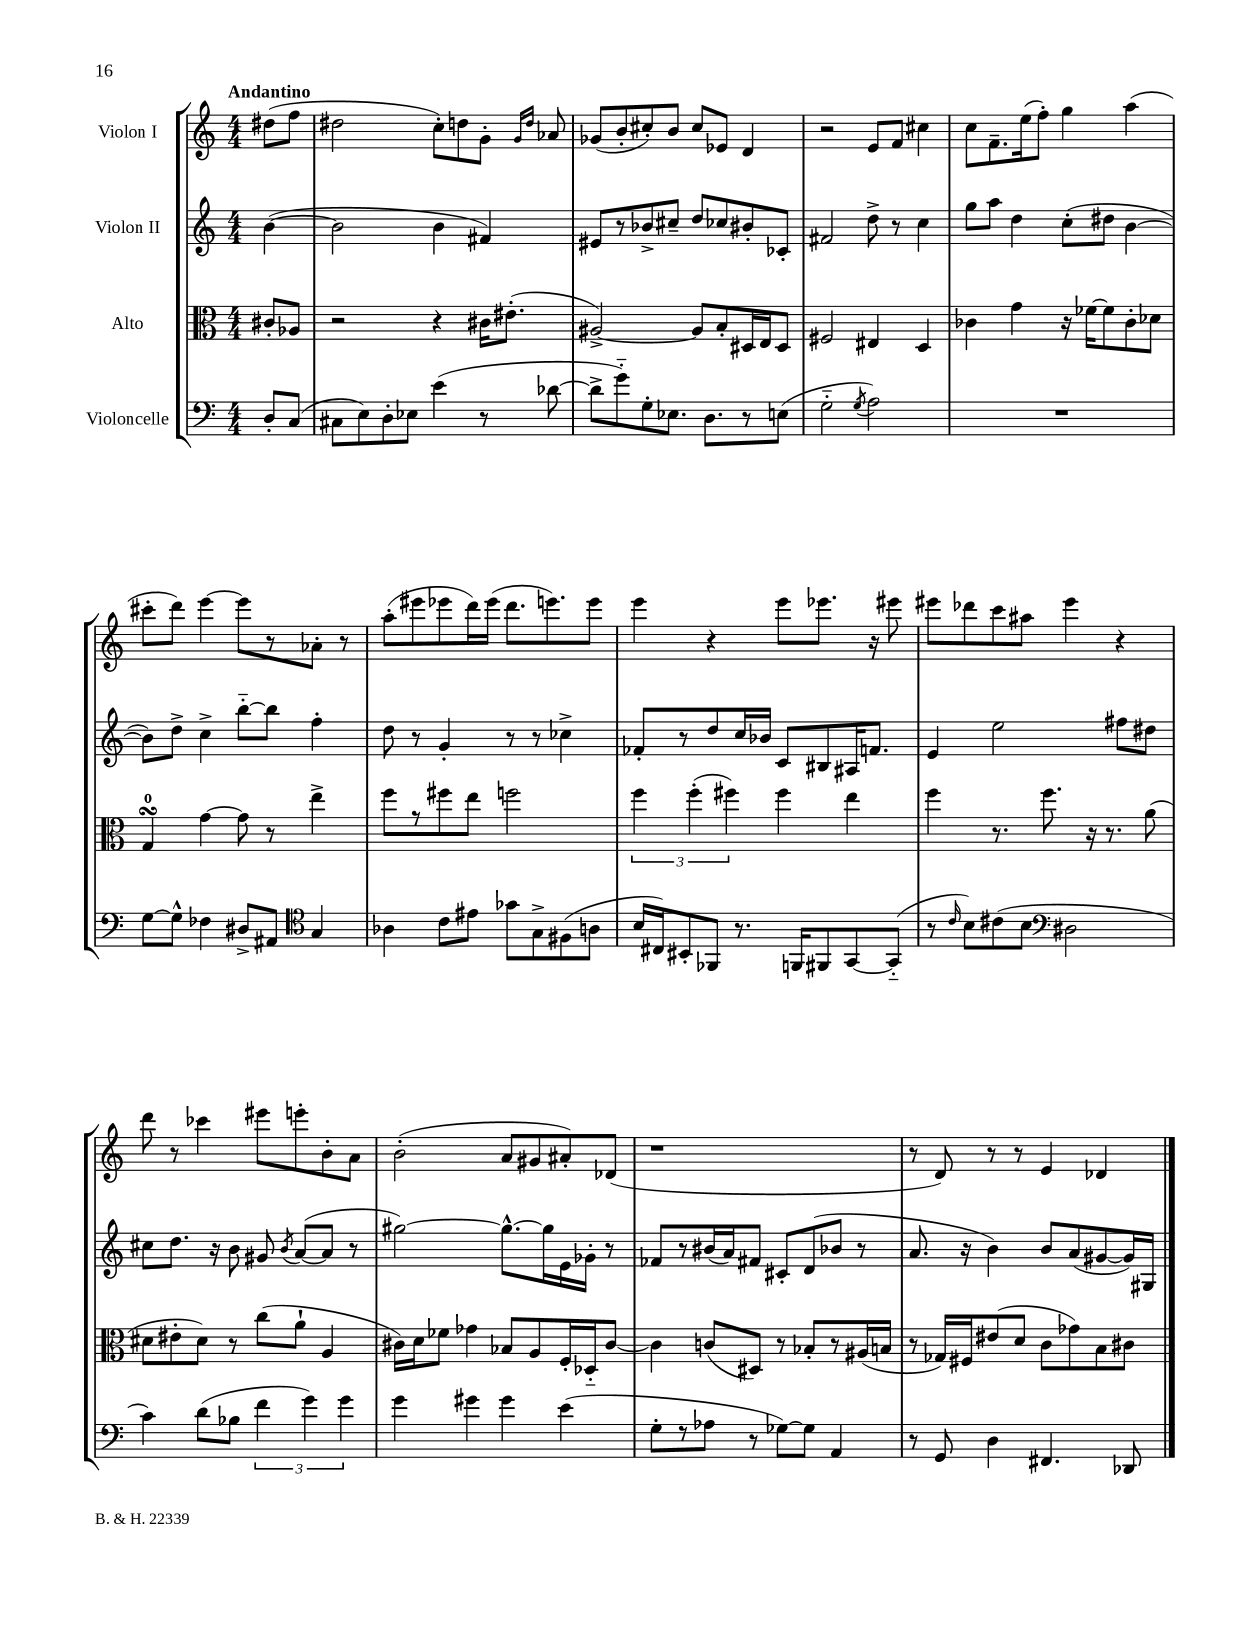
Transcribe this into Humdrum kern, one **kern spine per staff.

**kern	**kern	**kern	**kern
*staff4	*staff3	*staff2	*staff1
*clefF4	*clefC3	*clefG2	*clefG2
*k[]	*k[]	*k[]	*k[]
*M4/4	*M4/4	*M4/4	*M4/4
8D'	8c#'	([4b	(8dd#
(8C	8A-	.	8ff
=	=	=	=
8C#	2r	2b]	2dd#
8E)	.	.	.
8D'	.	.	.
8E-	.	.	.
(4e	4r	4b	8cc')
.	.	.	8dd
8r	16c#	4f#)	8g'
.	(8.e#'	.	.
.	.	.	16qqg
.	.	.	16qqdd
[8d-	.	.	8a-
=	=	=	=
8d-^]	[2A#^)	8e#	(8g-
8g'~)	.	8r	8b'
8G'	.	8b-^	8cc#')
8.E-	.	8cc#~	8b
.	8A#]	8dd	8cc#
8.D	.	.	.
.	8B'	8cc-	8e-
8r	16D#	8b#'	4d
.	16E	.	.
(8E	8D#	8c-'	.
=	=	=	=
2G'~	2F#	2f#	2r
8qG	.	.	.
2A)	4E#	8dd^	8e
.	.	8r	8f
.	4D	4cc	4cc#
=	=	=	=
1r	4c-	8gg	8cc
.	.	8aa	8.f~
.	4g	4dd	.
.	.	.	(16ee
.	.	.	8ff')
.	16r	(8cc'	4gg
.	[16f-	.	.
.	8f-]	8dd#	.
.	8c-'	[4b	(4aa
.	8d-	.	.
=	=	=	=
[8G	4G	8b])	8ccc#'
8G^^]	.	8dd^	8ddd)
4F-	[4g	4cc^	[4eee
8D#^	8g]	[8bb'~	8eee]
8AA#	8r	8bb]	8r
*clefC4	*	*	*
4G	4ee^	4ff'	8a-'
.	.	.	8r
=	=	=	=
4A-	8ff	8dd	(8aa'
.	8r	8r	8eee#
8c	8ff#	4g'	8eee-
8e#	8ee	.	16ddd)
.	.	.	(16eee-
8g-	2ff	8r	8.ddd
8G^	.	8r	.
.	.	.	8.eee)
(8F#	.	4cc-^	.
8A	.	.	8eee
=	=	=	=
16B	6ff	8f-'	4eee
16C#)	.	.	.
8BB#'	.	8r	.
.	(6ff'	.	.
8FF-	.	8dd	4r
.	6ff#)	.	.
8.r	.	16cc	.
.	.	16b-	.
.	4ff#	8c	8eee
16FF	.	.	.
8FF#	.	8B#	8.eee-
[8GG	4ee	16A#	.
.	.	8.f	16r
(8GG'~]	.	.	8eee#
=	=	=	=
8r	4ff	4e	8eee#
16qqc	.	.	.
8B)	.	.	8ddd-
(8c#	8.r	2ee	8ccc
8B	.	.	8aa#
.	8.ff	.	.
*clefF4	*	*	*
2D#	.	.	4eee#
.	16r	.	.
.	8.r	.	.
.	.	8ff#	4r
.	(8a	8dd#	.
=	=	=	=
4c)	8d#	8cc#	8ddd
.	8e#'	8.dd	8r
(8d	8d#)	.	4ccc-
.	.	16r	.
8B-	8r	8b	.
6f	(8cc	8g#	8eee#
.	.	8qb	.
.	8a`	([8a	8eee'
6g)	.	.	.
.	4A	8a]	8b'
6g	.	.	.
.	.	8r	8a
=	=	=	=
4g	16c#)	[2gg#)	(2b'
.	16d	.	.
.	8f-	.	.
4g#	4g-	.	.
4g#	8B-	8.gg#^^_	8a
.	8A	.	8g#
.	.	16gg#]	.
(4e	16F'	16e	8a#')
.	16D-'~	16g-'	.
.	[8c#	8r	(8d-
=	=	=	=
8G'	4c#]	8f-	1r
8r	.	8r	.
8A-	(8c	(16b#	.
.	.	16a)	.
8r	8D#)	8f#	.
[8G-)	8r	8c#'	.
8G-]	8B-'	(8d	.
4AA	8r	8b-	.
.	(16A#	8r	.
.	16B	.	.
=	=	=	=
8r	8r	8.a	8r
8GG	16G-)	.	8d)
.	16F#	16r	.
4D	(8e#	4b)	8r
.	8d	.	8r
4.FF#	8c	8b	4e
.	8g-)	(8a	.
.	8B	[8g#	4d-
8DD-	8c#	16g#])	.
.	.	16G#	.
==	==	==	==
*-	*-	*-	*-
